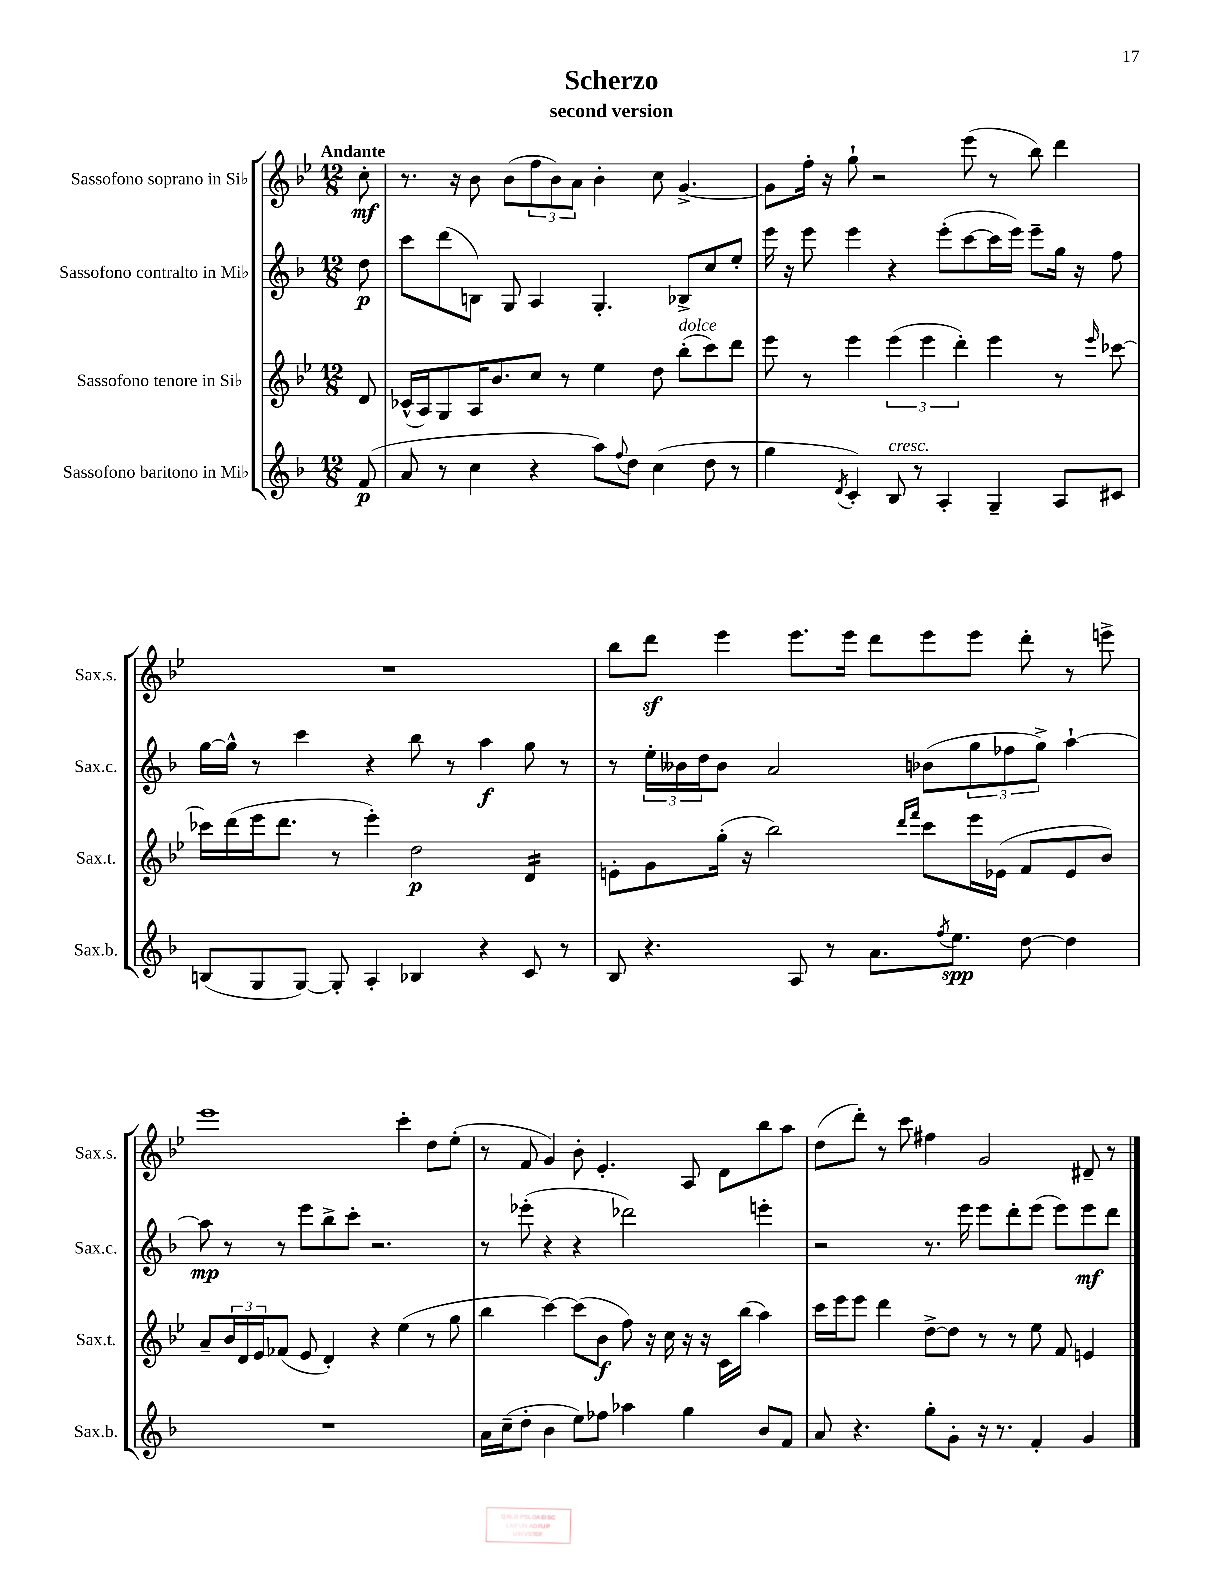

**kern	**kern	**kern	**kern
*staff4	*staff3	*staff2	*staff1
*clefG2	*clefG2	*clefG2	*clefG2
*k[b-]	*k[b-e-]	*k[b-]	*k[b-e-]
*M12/8	*M12/8	*M12/8	*M12/8
(8f	8d	8dd	8cc'
=	=	=	=
8a	(16c-^^	8ccc	8.r
.	16A)	.	.
8r	8G	(8ddd	.
.	.	.	16r
4cc	16A	8B)	8b-
.	8.b-	.	.
.	.	8G	(8b-
4r	8cc	4A	12ff
.	.	.	12b-)
.	8r	.	.
.	.	.	12a
8aa)	4ee-	4.G'	4b-'
8qqff	.	.	.
8dd	.	.	.
(4cc	8dd	.	8cc
.	(8bb-'	8B-^	[4.g^
8dd	8ccc)	8cc	.
8r	8ddd	8ee'	.
=	=	=	=
4gg	8eee-	16eee	8g]
.	.	16r	.
.	8r	8eee	16ff'
.	.	.	16r
8qd	.	.	.
4c')	4eee-	4eee	8gg`
.	.	.	2r
8B-	(6eee-	4r	.
8r	.	.	.
.	6eee-	.	.
4A'	.	(8eee'	.
.	6ddd')	.	.
.	.	[8ccc	(8eee-
4G~	4eee-	16ccc]	8r
.	.	16eee)	.
.	.	8eee~	8bb-)
8A	8r	16gg	4ddd
.	.	16r	.
.	16qqeee-	.	.
8c#	[8ccc-	8ff	.
=	=	=	=
(8B	16ccc-]	[16gg	1.r
.	(16ddd	16gg^^]	.
8G	16eee-	8r	.
.	8.ddd	.	.
[8G)	.	4ccc	.
8G']	8r	.	.
4A'	4eee-')	4r	.
4B-	2dd	8bb-	.
.	.	8r	.
4r	.	4aa	.
8c	4d	8gg	.
8r	.	8r	.
=	=	=	=
8B-	8e'	8r	8bb-
4.r	8g	24ee'	8ddd
.	.	24b--	.
.	.	24dd	.
.	(16gg'	8b--	4eee-
.	16r	.	.
.	2bb-)	2a	.
8A	.	.	8.eee-
8r	.	.	.
.	.	.	16eee-
8.a	.	.	8ddd
.	16qqddd	.	.
.	16qqfff	.	.
.	8ccc	(8b-	8eee-
8qff	.	.	.
8.ee	.	.	.
.	16eee-	12gg	8eee-
.	(16e-	.	.
.	.	12ff-	.
[8dd	8f	.	8ddd'
.	.	12gg^)	.
4dd]	8e-	[4aa`	8r
.	8b-)	.	8eee^
=	=	=	=
1.r	8a~	8aa]	1eee-
.	24b-	8r	.
.	24d	.	.
.	24e-	.	.
.	(8f-	8r	.
.	8e-	8eee	.
.	4d')	8bb-^	.
.	.	8ccc'	.
.	4r	2.r	.
.	(4ee-	.	4ccc'
.	8r	.	8dd
.	8gg	.	(8ee-'
=	=	=	=
16a	4bb-	8r	8r
(16cc~	.	.	.
8dd'	.	(8eee-'	8f
4b-	[4ccc)	4r	4g)
8ee)	(8ccc]	4r	8b-'
8ff-	8b-	.	4.e-'
4aa-	8ff)	2ddd-)	.
.	16r	.	.
.	16cc	.	.
4gg	16r	.	8A
.	16r	.	.
.	16c	.	8d
.	(16bb-	.	.
8b-	4aa)	4eee'	8bb-
8f	.	.	8aa
=	=	=	=
8a	16ccc	2r	(8dd
.	16eee-	.	.
4.r	8eee-	.	8ddd')
.	4ddd	.	8r
.	.	.	8ccc
8gg'	[8dd^	8.r	4ff#
8g'	8dd]	.	.
.	.	16eee	.
16r	8r	8eee	2g
8.r	.	.	.
.	8r	8ddd'	.
4f'	8ee-	(8eee	.
.	8f	8eee)	.
4g	4e	8eee	8d#~
.	.	8ddd	8r
==	==	==	==
*-	*-	*-	*-
